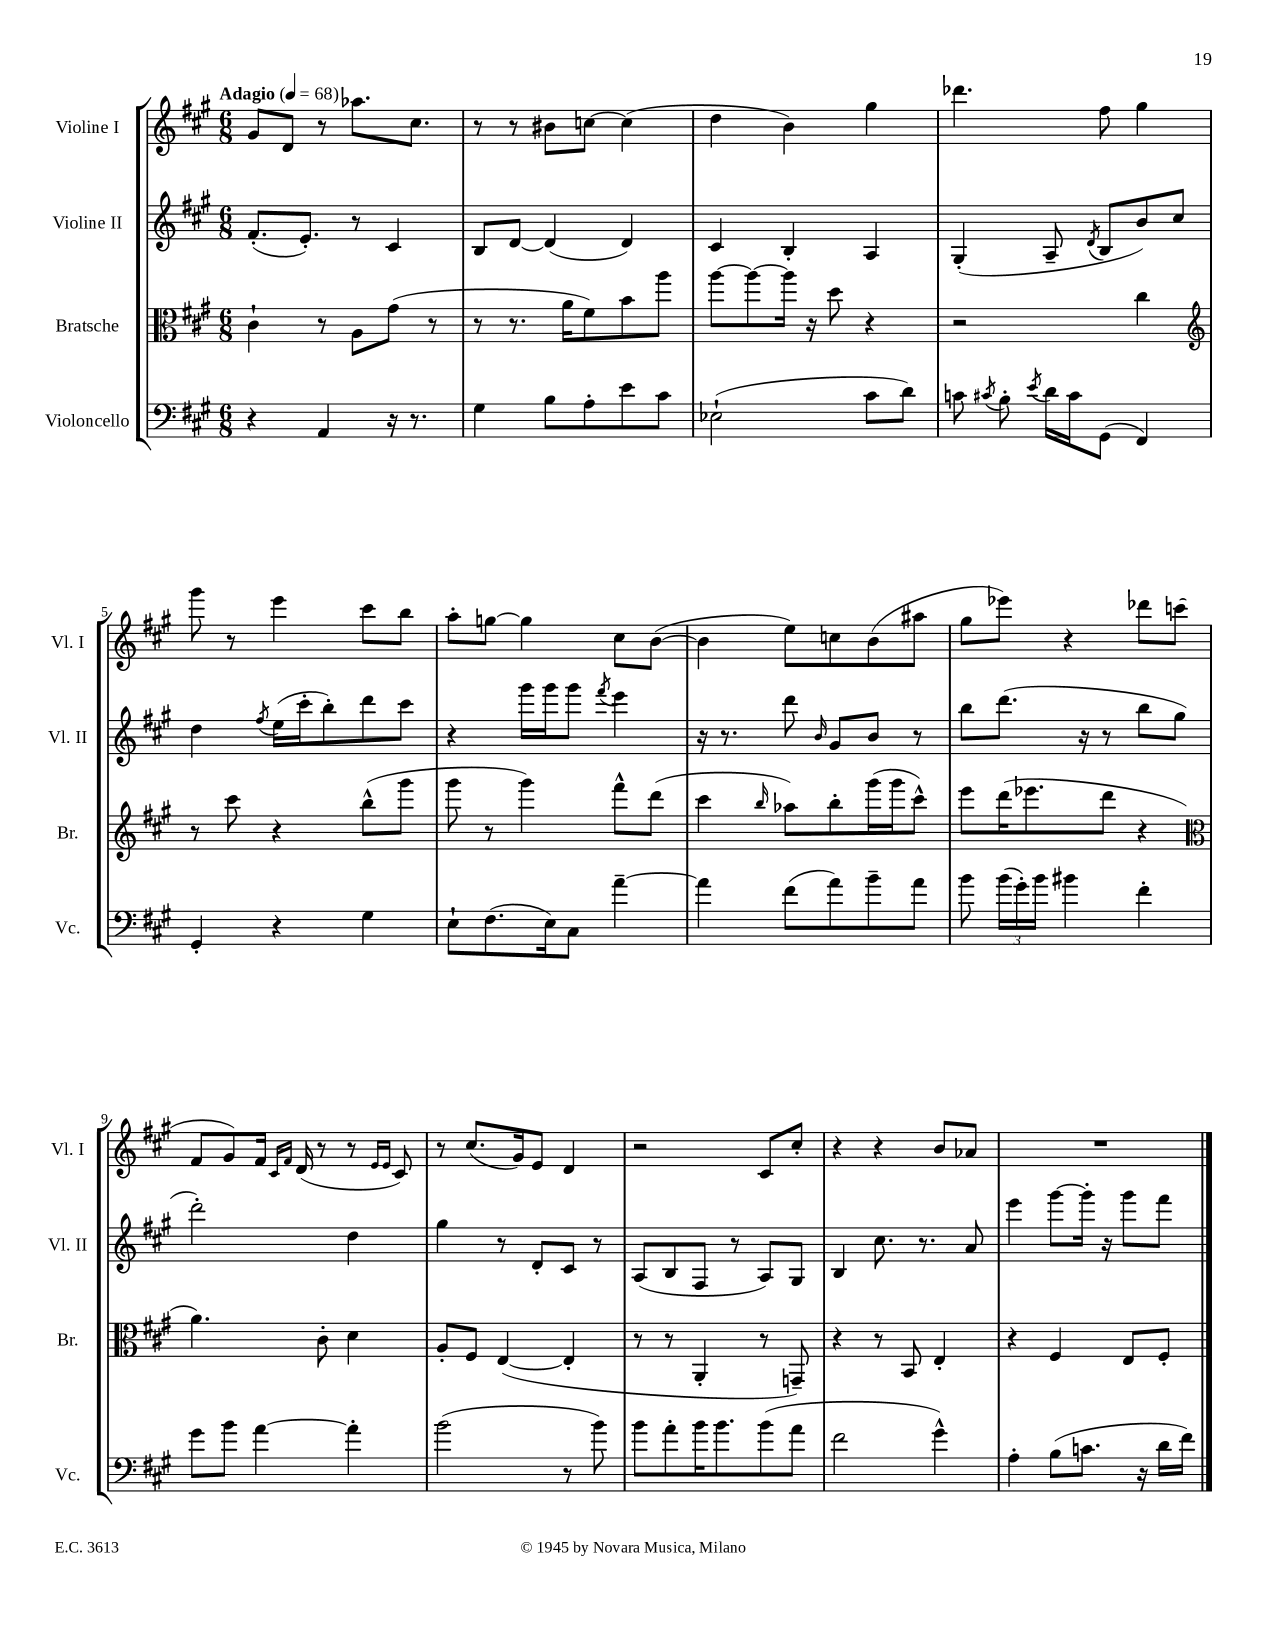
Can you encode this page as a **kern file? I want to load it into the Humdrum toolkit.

**kern	**kern	**kern	**kern
*staff4	*staff3	*staff2	*staff1
*clefF4	*clefC3	*clefG2	*clefG2
*k[f#c#g#]	*k[f#c#g#]	*k[f#c#g#]	*k[f#c#g#]
*M6/8	*M6/8	*M6/8	*M6/8
*MM68	*MM68	*MM68	*MM68
4r	4c#`	(8.f#'	8g#
.	.	.	8d
.	.	8.e')	.
4AA	8r	.	8r
.	8A	8r	8.aa-
16r	(8g#	4c#	.
8.r	.	.	8.cc#
.	8r	.	.
=	=	=	=
4G#	8r	8B	8r
.	8.r	[8d	8r
8B	.	(4d]	8b#
.	16a	.	.
8A'	8f#)	.	[8cc
8e	8b	4d)	(4cc]
8c#	8aa	.	.
=	=	=	=
(2E-`	[8aa	4c#	4dd
.	8aa_	.	.
.	16aa]	4B'	4b)
.	16r	.	.
.	8dd	.	.
8c#	4r	4A	4gg#
8d)	.	.	.
=	=	=	=
8c	2r	(4G#'	4.ddd-
8qc#	.	.	.
8B'	.	.	.
8qe	.	.	.
16d	.	8A~	.
16c#	.	.	.
.	.	8qd	.
(8GG#	.	8B	8ff#
4FF#)	4cc#	8b)	4gg#
.	.	8cc#	.
=	=	=	=
*	*clefG2	*	*
4GG#'	8r	4dd	8ggg#
.	8ccc#	.	8r
.	.	8qff#	.
4r	4r	(16ee	4eee
.	.	16ccc#'	.
.	.	8bb')	.
4G#	(8bb^^	8ddd	8ccc#
.	8ggg#	8ccc#	8bb
=	=	=	=
8E`	8ggg#	4r	8aa'
(8.F#	8r	.	[8gg
.	4ggg#)	16ggg#	4gg]
16E)	.	16ggg#	.
8C#	.	8ggg#	.
.	.	8qfff#	.
[4a~	8fff#^^	4eee	8cc#
.	(8ddd	.	([8b
=	=	=	=
4a]	4ccc#	16r	4b]
.	.	8.r	.
.	16qqbb	.	.
(8f#	8aa-)	8ddd	8ee)
.	.	16qqb	.
8a)	8bb'	8g#	8cc
8b~	(16ggg#	8b	(8b
.	16ggg#	.	.
8a	8ccc#^^)	8r	8aa#
=	=	=	=
8b	8eee	8bb	8gg#
(24b	(16ddd	(8.ddd	8eee-)
24g#')	.	.	.
.	8.eee-	.	.
24b	.	.	.
4b#	.	.	4r
.	.	16r	.
.	8ddd	8r	.
4f#'	4r	8bb	8ddd-
.	.	8gg#	(8ccc
=	=	=	=
*	*clefC3	*	*
8g#	4.a)	2ddd')	8f#
8b	.	.	8g#)
[4a	.	.	16f#
.	.	.	16qqc#
.	.	.	16qqf#
.	.	.	(16d
.	8c#'	.	8r
4a']	4d	4dd	8r
.	.	.	16qqe
.	.	.	16qqe
.	.	.	8c#)
=	=	=	=
(2b	8A'	4gg#	8r
.	8F#	.	(8.cc#
.	([4E	8r	.
.	.	.	16g#)
.	.	8d'	8e
8r	4E']	8c#	4d
8b)	.	8r	.
=	=	=	=
8b	8r	(8A	2r
8a'	8r	8B	.
16b	4AA'	8F#	.
8.b	.	.	.
.	.	8r	.
(8b	8r	8A)	8c#
8a	8GG~)	8G#	8cc#'
=	=	=	=
2f#	4r	4B	4r
.	8r	8.cc#	4r
.	8BB	.	.
.	.	8.r	.
4g#^^)	4E'	.	8b
.	.	8a	8a-
=	=	=	=
4A'	4r	4eee	2.r
(8B	4F#	[8ggg#	.
8.c	.	16ggg#']	.
.	.	16r	.
.	8E	8ggg#	.
16r	.	.	.
16d	8F#'	8fff#	.
16f#)	.	.	.
==	==	==	==
*-	*-	*-	*-
